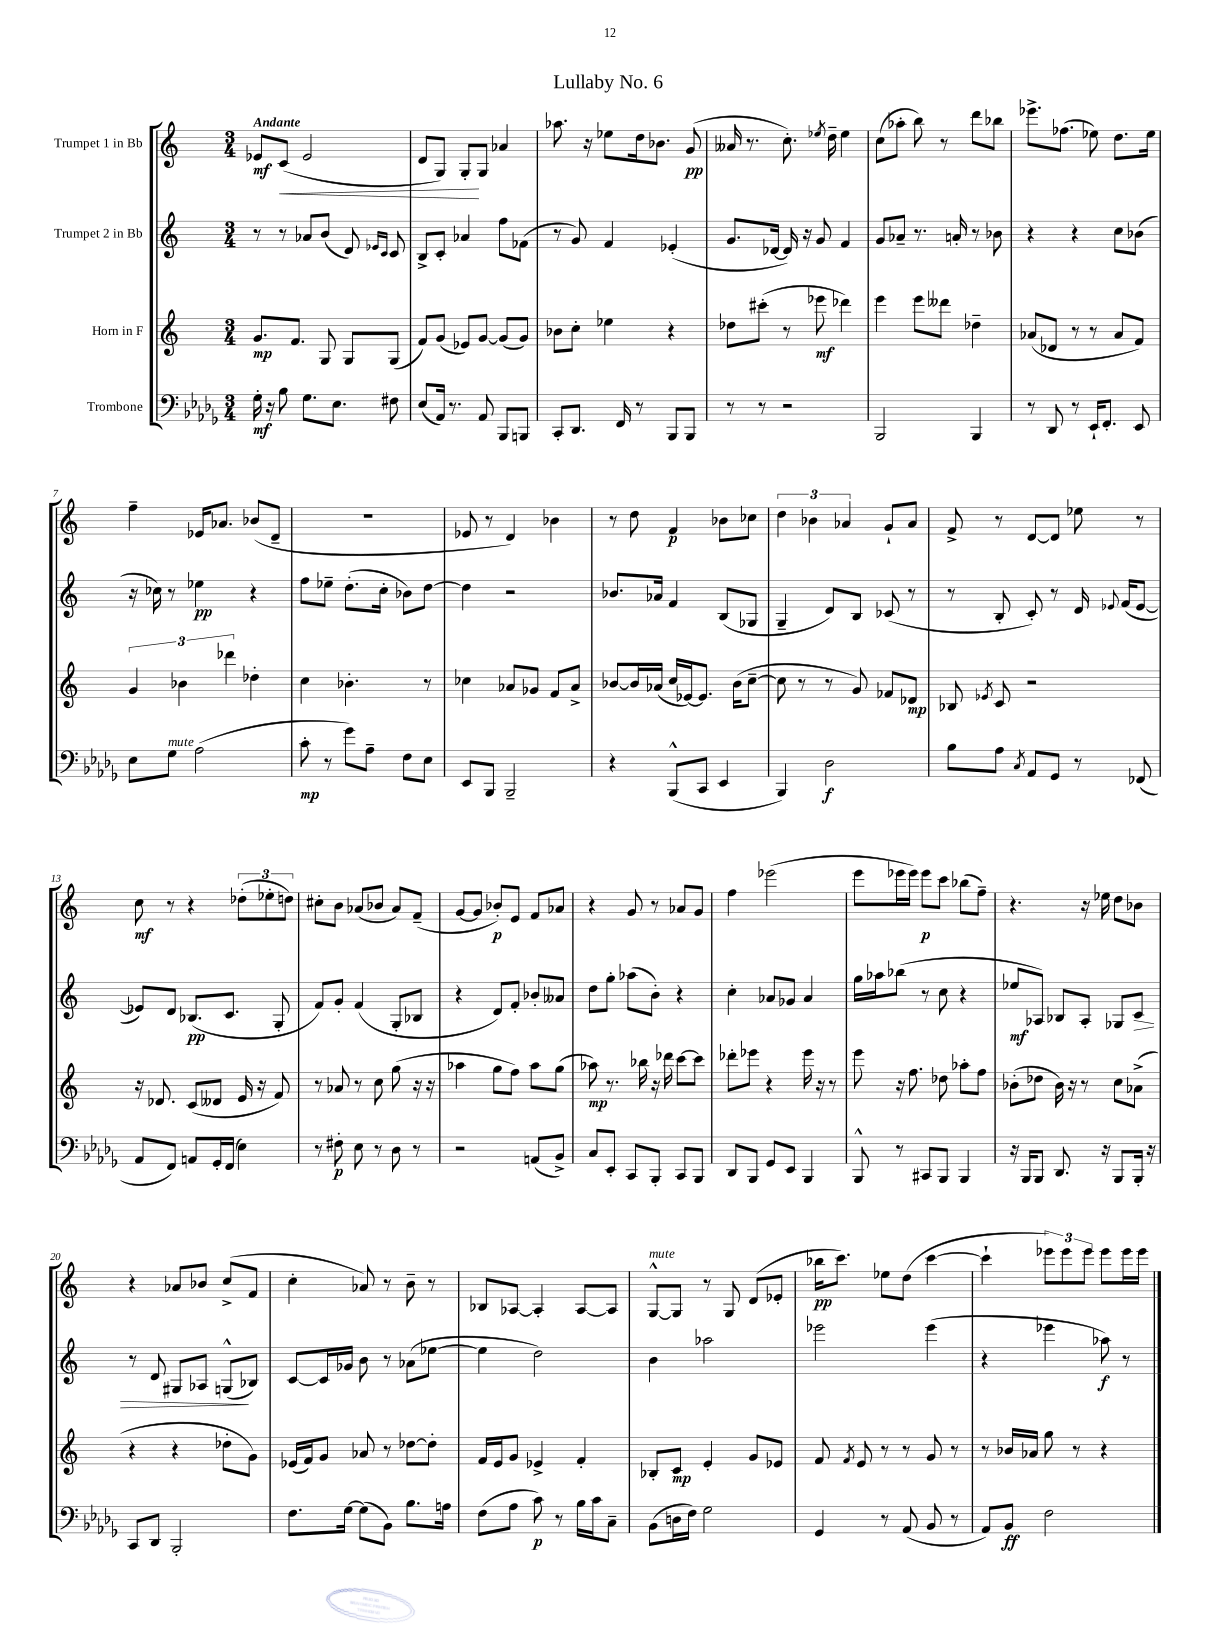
\header { title = "Lullaby No. 6" }
<<
\new StaffGroup <<
\new Staff = "s0" \with { instrumentName = "Trumpet 1 in Bb" } {
    \clef treble \key c \major \numericTimeSignature \time 3/4 \tempo "Andante"
    \autoBeamOff ees'8[\mf c'8]\<( ees'2 |
    d'8[ g8]) g8[-.\! g8] aes'4 |
    aes''8. r16 ees''8[ d''16 bes'8.] g'8\pp( |
    aeses'16 r8. c''8.-.) \acciaccatura { ees''8 } d''16-- ees''4 |
    c''8[( aes''8]-. b''8) r8 d'''8[ bes''8] |
    ees'''8.[-> fes''8.]( ees''8) d''8.[ ees''16] |
    f''4-- ees'16[ aes'8.] bes'8[( d'8]-- |
    R2. |
    ees'8 r8 d'4) bes'4 |
    r8 d''8 f'4\p bes'8[ ces''8] |
    \tuplet 3/2 { d''4 bes'4 aes'4 } g'8[-! aes'8] |
    f'8-> r8 d'8[~ d'8] ees''8 r8 |
    c''8\mf r8 r4 \tuplet 3/2 { des''8[-.( ees''8-. d''8]) } |
    cis''8[-. b'8] aes'8[( bes'8] aes'8[) f'8]--( |
    g'8[~ g'8] bes'8[-.\p) e'8] f'8[ aes'8] |
    r4 g'8 r8 aes'8[ g'8] |
    f''4 ees'''2( |
    e'''8[ ees'''16 ees'''16]) ees'''8[\p c'''8] bes''8[( f''8]--) |
    r4. r16 ees''16 d''8[ bes'8] |
    r4 aes'8[ bes'8] c''8[->( f'8] |
    c''4-. aes'8) r8 b'8-- r8 |
    bes8[ aes8]~ aes4-. aes8[~ aes8] |
    g8[~-^^\markup { \italic "mute" } g8] r8 g8 d'8[( ees'8]-. |
    bes''16[\pp c'''8.]) ees''8[ d''8]( c'''4~ |
    c'''4-! \tuplet 3/2 { ees'''8[) ees'''8 ees'''8] } ees'''8[ ees'''16 ees'''16] \bar "|." |
}
\new Staff = "s1" \with { instrumentName = "Trumpet 2 in Bb" } {
    \clef treble \key c \major \numericTimeSignature \time 3/4
    \autoBeamOff r8 r8 aes'8[ b'8]( d'8) \grace { ees'16[ c'16] } c'8 |
    b8[-> c'8]-. aes'4 f''8[ fes'8]( |
    r8 g'8) f'4 ees'4-.( |
    g'8.[ des'16]~ des'16) r16 g'8 f'4 |
    g'8[ aes'8]-- r8. a'16-. r8 bes'8 |
    r4 r4 c''8[ bes'8]( |
    r16 ces''16) r8 ees''4\pp r4 |
    f''8[ ees''8]-- d''8.[-.( c''16]-. bes'8[) d''8]~ |
    d''4 r2 |
    bes'8.[ aes'16] f'4 b8[( ges8] |
    g4-- d'8[) b8] ces'8( r8 |
    r8 b8-. c'8-.) r8 d'16 \appoggiatura { ees'8 } f'16[( ees'8]~ |
    ees'8[) d'8] bes8.[\pp( c'8.] g8-. |
    f'8[) g'8]-. f'4( g8[-. bes8] |
    r4 d'8[) f'8]-. bes'8[-. aeses'8] |
    d''8[ g''8]-. aes''8[( b'8]-.) r4 |
    c''4-. aes'8[ ges'8] aes'4 |
    g''16[ aes''16 bes''8]( r8 c''8 r4 |
    ees''8[\mf aes8]) bes8[ aes8]-. ges8[ c'8]\> |
    r8 d'8 gis8[ aes8] g8[-^\!( bes8]) |
    c'8[~ c'16 ges'16] b'8 r8 aes'8[( ees''8]~ |
    ees''4 d''2) |
    b'4 aes''2 |
    ees'''2 ees'''4( |
    r4 ees'''4 aes''8\f) r8 \bar "|." |
}
\new Staff = "s2" \with { instrumentName = "Horn in F" } {
    \clef treble \key c \major \numericTimeSignature \time 3/4
    \autoBeamOff g'8.[\mp f'8.] g8 g8[ g8]( |
    f'8[) g'8]( ees'8[) g'8]~ g'8[( g'8]) |
    bes'8[ c''8]-. ees''4 r4 |
    des''8[ cis'''8]-.( r8 ees'''8\mf des'''4) |
    e'''4 e'''8[ deses'''8] des''4-- |
    aes'8[( des'8] r8 r8 aes'8[ f'8]) |
    \tuplet 3/2 { g'4 bes'4 des'''4 } des''4-. |
    c''4 bes'4.-. r8 |
    ces''4 aes'8[ ges'8] f'8[ aes'8]-> |
    bes'8[~ bes'16 aes'16]( c''16[ ees'16~) ees'8.] bes'16[( c''8]~-- |
    c''8 r8 r8 g'8) fes'8[ des'8]\mp |
    bes8 \acciaccatura { ees'8 } c'8 r2 |
    r16 des'8. c'8[( deses'8] e'16 r16 f'8) |
    r8 aes'8 r8 c''8 g''8( r16 r16 |
    aes''4 g''8[ f''8]) aes''8[ g''8]( |
    aes''8\mp) r8. bes''16 r16 des'''16 c'''8[~ c'''8] |
    des'''8[-. ees'''8] r4 ees'''16 r16 r8 |
    e'''8 r16 f''8. des''8 aes''8[-. f''8] |
    bes'8[-.( des''8] bes'16) r16 r8 c''8[ aes'8]->( |
    r4 r4 des''8[-. g'8]) |
    ees'16[( f'16) g'8] aes'8 r8 des''8[~ des''8]-. |
    f'16[ e'16 g'8] ees'4-> f'4-. |
    bes8[-. c'8]\mp e'4-. g'8[ ees'8] |
    f'8 \acciaccatura { f'8 } e'8 r8 r8 g'8 r8 |
    r8 bes'16[ aes'16] g''8 r8 r4 \bar "|." |
}
\new Staff = "s3" \with { instrumentName = "Trombone" } {
    \clef bass \key des \major \numericTimeSignature \time 3/4
    \autoBeamOff ges16-.\mf r16 bes8 ges8.[ ees8.] fis8 |
    ees8[( aes,16]) r8. aes,8 bes,,8[ b,,8] |
    c,8[-. des,8.] f,16 r8 bes,,8[ bes,,8] |
    r8 r8 r2 |
    bes,,2 bes,,4 |
    r8 des,8 r8 ees,16[-! f,8.]-. ees,8 |
    ees8[ ges8]^\markup { \italic "mute" } aes2( |
    c'8-.\mp r8 ges'8[) aes8]-- f8[ ees8] |
    ees,8[ bes,,8] bes,,2-- |
    r4 bes,,8[-^( c,8] ees,4 |
    bes,,4) des2\f |
    bes8[ aes8] \acciaccatura { c8 } aes,8[ ges,8] r8 fes,8( |
    aes,8[ f,8]) a,8[ ges,16-. f,16]( ees4) |
    r8 fis8-.\p ees8 r8 des8 r8 |
    r2 a,8[( bes,8]->) |
    c8[ ees,8]-. c,8[ bes,,8]-. c,8[ bes,,8] |
    des,8[ bes,,8] ges,8[ ees,8] bes,,4 |
    bes,,8-^ r8 cis,8[ bes,,8] bes,,4 |
    r16 bes,,16[ bes,,8] des,8. r16 bes,,8[ bes,,16]-. r16 |
    c,8[ des,8] bes,,2-. |
    f8.[ ges16]~ ges8[( bes,8]) bes8.[ a16] |
    f8[( aes8] c'8\p) r8 bes16[ c'16 c8]-- |
    bes,8[( d16 f16]) ges2 |
    ges,4 r8 aes,8( bes,8 r8 |
    aes,8[) bes,8]\ff f2 \bar "|." |
}
>>
>>
